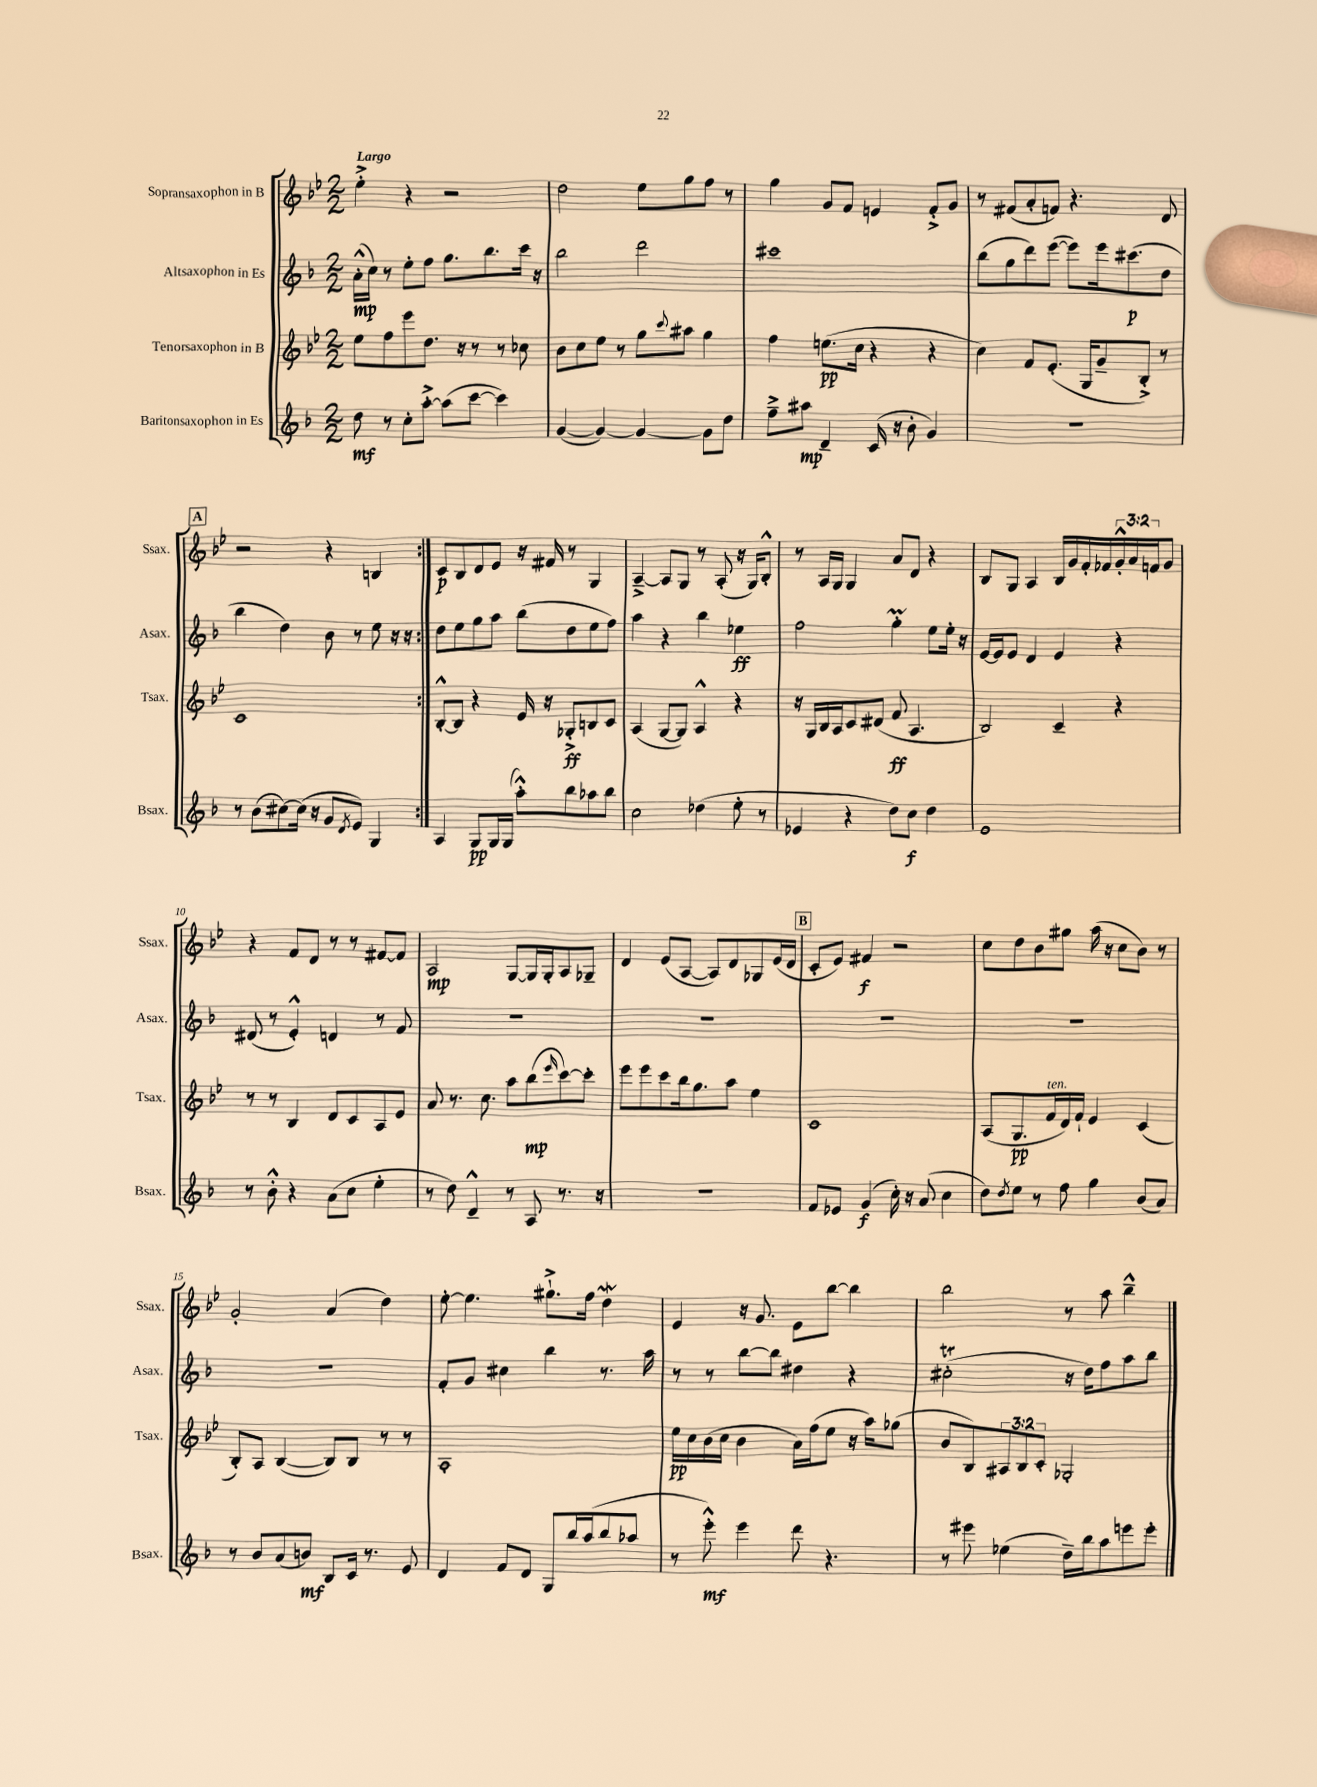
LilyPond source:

<<
\new StaffGroup <<
\new Staff = "s0" \with { instrumentName = "Sopransaxophon in B" shortInstrumentName = "Ssax." } {
    \clef treble \key bes \major \numericTimeSignature \time 2/2 \override Staff.TupletNumber.text = #tuplet-number::calc-fraction-text \tempo "Largo"
    \repeat volta 2 { ees''4-.-> r4 r2 |
    d''2 ees''8 g''8 f''8 r8 |
    g''4 g'8 f'8 e'4 f'8-.-> g'8 |
    r8 fis'8( a'8-. f'8) r4. d'8 |
    \mark \markup { \box "A" } r2 r4 b4 | }
    c'8\p bes8 d'8 ees'8 r16 fis'16 r8 g4 |
    a4~---> a8 g8 r8 a8-.( r16 g16) bes8-.-^ |
    r8 a16 g16 g4 a'8 d'8 r4 |
    bes8 g8 a4 bes16 g'16 f'16-. fes'16 \tuplet 3/2 { g'16-.-^ a'16 f'16 } g'8 |
    r4 f'8 d'8 r8 r8 fis'8~ fis'8 |
    a2\mp g8~ g16 g16-. a8 ges8-- |
    d'4 ees'8( a8~ a8) d'8 ges8 ees'16( d'16 |
    \mark \markup { \box "B" } c'8-. ees'8) fis'4\f r2 |
    c''8 d''8 bes'8 gis''8 a''16( r16 c''8 bes'8) r8 |
    g'2-. a'4( d''4) |
    ees''8~-. ees''4. gis''8.-!-> f''16 d''4\mordent |
    ees'4 r16 g'8. ees'8 bes''8~ bes''4 |
    bes''2 r8 a''8 bes''4---^ \bar "|." |
}
\new Staff = "s1" \with { instrumentName = "Altsaxophon in Es" shortInstrumentName = "Asax." } {
    \clef treble \key f \major \numericTimeSignature \time 2/2
    \repeat volta 2 { a'16-.-^\mp( c''16) r8 e''8-. f''8 g''8. bes''8. c'''16 r16 |
    bes''2 d'''2 |
    cis'''1 |
    bes''8( g''8 d'''8) e'''8~( e'''8) e'''16 cis'''8.\p( d''8 |
    \mark \markup { \box "A" } bes''4 d''4) bes'8 r8 e''8 r16 r16 | }
    d''8 e''8 g''8 a''8 bes''8( d''8 e''8 f''8) |
    a''4 r4 bes''4 ees''4\ff |
    f''2 g''4-.\prall e''8 e''16-. r16 |
    e'16~ e'16 e'8 d'4 e'4 r4 |
    dis'8( r8 e'4-.-^) d'4 r8 f'8 |
    r1 |
    R1 |
    \mark \markup { \box "B" } R1 |
    R1 |
    R1 |
    f'8-. g'8 cis''4 bes''4 r8. a''16 |
    r8 r8 bes''8~ bes''8 dis''4 r4 |
    cis''2-.\trill( r16 d''16) f''8 a''8 bes''8 \bar "|." |
}
\new Staff = "s2" \with { instrumentName = "Tenorsaxophon in B" shortInstrumentName = "Tsax." } {
    \clef treble \key bes \major \numericTimeSignature \time 2/2 \override Staff.TupletNumber.text = #tuplet-number::calc-fraction-text
    \repeat volta 2 { ees''8 f''8 ees'''8 d''8. r16 r8 r8 ces''8 |
    bes'8 c''8 ees''8 r8 g''8 \appoggiatura { c'''8 } ais''8 g''4 |
    f''4 e''8.\pp( c''16 r4 r4 |
    c''4) f'8 ees'8.-.( g16 g'8-- bes8-.->) r8 |
    \mark \markup { \box "A" } c'1 | }
    bes8~-.-^ bes8 r4 ees'16 r16 ges8-.->\ff b8 c'8 |
    a4( g8~ g8) a4-^ r4 |
    r16 g16 bes16 a16 c'8 dis'8( f'8\ff a4. |
    bes2) c'4-- r4 |
    r8 r8 bes4 d'8 c'8 a8 ees'8 |
    a'8 r8. c''8. a''8 bes''8\mp( \grace { ees'''16 } c'''8~) c'''8-. |
    ees'''8 ees'''8 c'''8 bes''16 g''8. a''8 ees''4 |
    \mark \markup { \box "B" } c'1 |
    a8( g8.\pp f'16^\markup { \italic "ten." } d'16) f'16-! ees'4 c'4( |
    bes8-.) a8 bes4~( bes8) bes8 r8 r8 |
    a1-. |
    ees''16\pp c''16 bes'16( c''16 bes'4 a'16) f''16( ees''8 r16 a''16) ges''8( |
    bes'8 bes8) \tuplet 3/2 { ais8 bes8 c'8-. } ges2-. \bar "|." |
}
\new Staff = "s3" \with { instrumentName = "Baritonsaxophon in Es" shortInstrumentName = "Bsax." } {
    \clef treble \key f \major \numericTimeSignature \time 2/2
    \repeat volta 2 { d''8\mf r8 c''8-. a''8~-.-> a''8( c'''8~ c'''4) |
    g'4~( g'4~) g'4~ g'8 d''8 |
    f''8---> ais''8\mp d'4-- c'16( r16 bes'8-. g'4) |
    r1 |
    \mark \markup { \box "A" } r8 bes'8( cis''8~) cis''16( r16 g'8 \acciaccatura { d'8 } e'8) g4 | }
    a4 g8\pp g16 g16( a''8-.-^) bes''8 aes''8 bes''8 |
    c''2 des''4( e''8-. r8 |
    ees'4 r4 d''8) c''8\f d''4 |
    e'1 |
    r8 bes'8-.-^ r4 a'8( c''8 e''4-. |
    r8 d''8) d'4---^ r8 a8 r8. r16 |
    R1 |
    \mark \markup { \box "B" } f'8 ees'8 g'4\f( c''16-.) r16 a'8( c''4 |
    d''8) \acciaccatura { d''8 } e''8 r8 f''8 g''4 bes'8( a'8) |
    r8 bes'8 a'8( b'8\mf) bes8 c'16 r8. e'8 |
    d'4 f'8 d'8 g8 bes''16 a''16( bes''8 aes''8 |
    r8 e'''8-.-^\mf) e'''4 d'''8 r4. |
    r8 eis'''8 ees''4( d''16--) bes''16 a''8 e'''8 e'''8-. \bar "|." |
}
>>
>>
